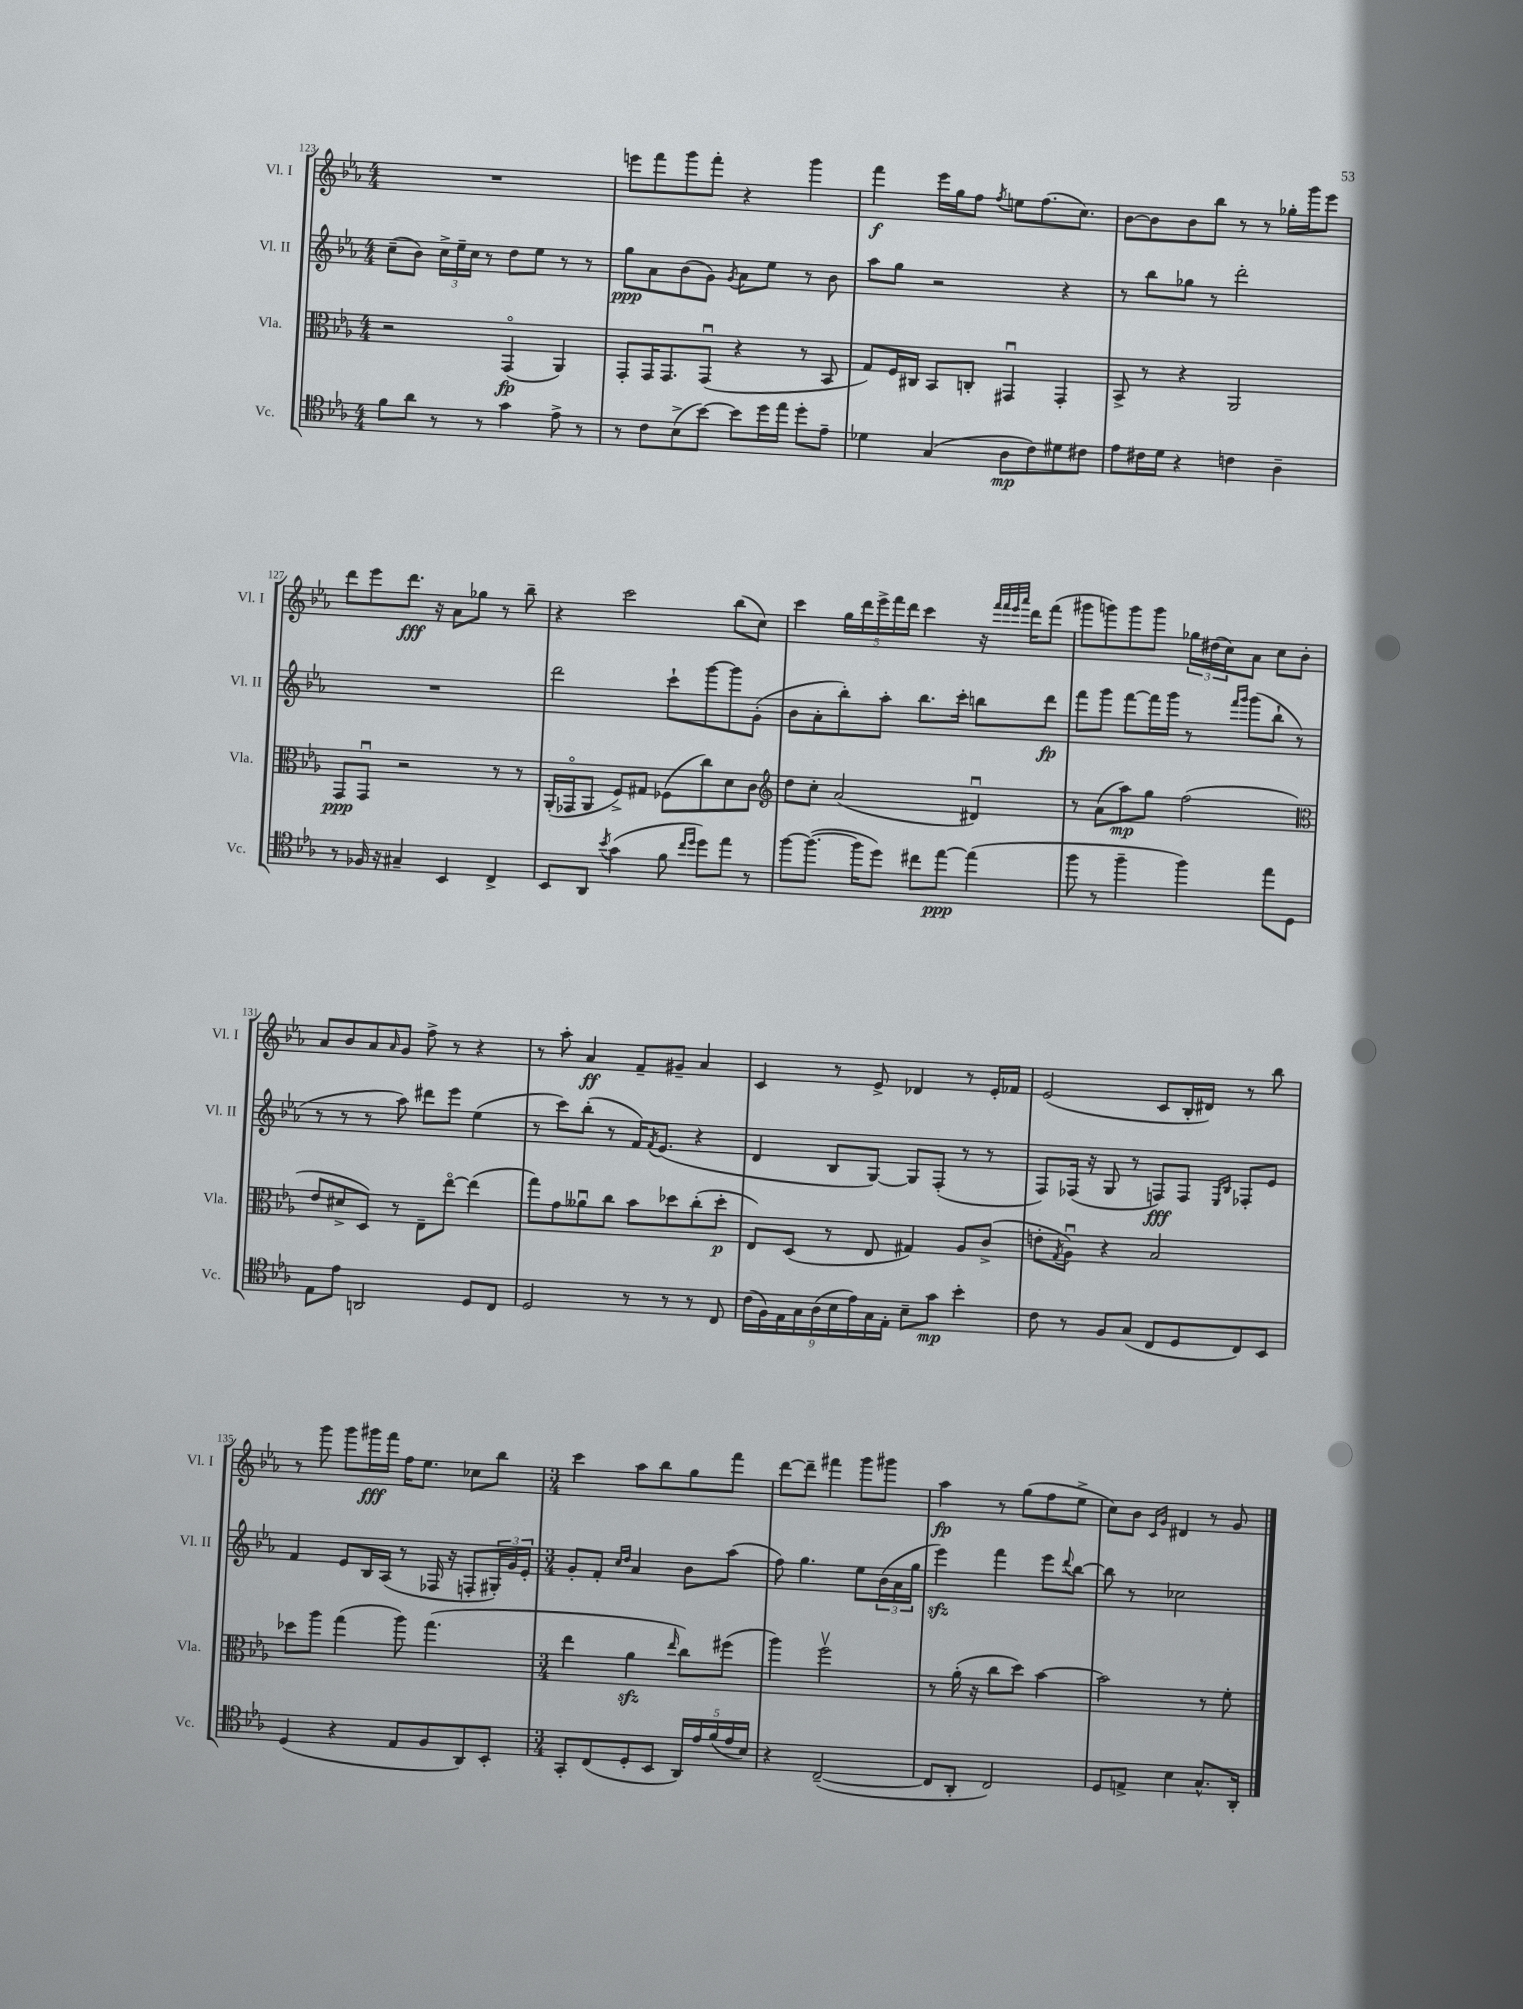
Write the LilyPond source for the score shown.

<<
\new StaffGroup <<
\new Staff = "s0" \with { instrumentName = "Vl. I" shortInstrumentName = "Vl. I" } {
    \clef treble \key ees \major \numericTimeSignature \time 4/4
    R1 |
    e'''8 f'''8 g'''8 f'''8-. r4 g'''4 |
    f'''4\f ees'''16 g''16 f''8 \acciaccatura { f''8 } e''8 f''8.( c''8.) |
    bes'8~ bes'8 bes'8 bes''8 r8 r8 ges''16-. g'''16 ees'''8 |
    d'''8 ees'''8 d'''8.\fff r16 aes'8 ges''8 r8 bes''8-- |
    r4 c'''2 bes''8( c''8) |
    c'''4 \tuplet 5/4 { g''16 d'''16 ees'''16-> f'''16 d'''16 } c'''4 r16 \grace { f'''32 f'''32 ees'''32 aes'''32 } d'''16 f'''8( |
    gis'''8 g'''8) g'''8 g'''8 \tuplet 3/2 { ges''16 dis''16( c''16) } aes'8 c''8 bes'8-. |
    aes'8 bes'8 aes'8 \grace { aes'16 } g'8 f''8-> r8 r4 |
    r8 aes''8-. aes'4\ff f'8-- gis'8-- aes'4 |
    c'4 r8 ees'8-> des'4 r8 ees'16-. fes'16 |
    ees'2( c'8 bes16-. dis'16) r8 bes''8 |
    r8 g'''8 g'''8 gis'''16\fff f'''16 f''16 ees''8. ces''8 bes''8 |
    \numericTimeSignature \time 3/4 c'''4 aes''8 bes''8 g''8 f'''8 |
    d'''8~ d'''8-- fis'''4 g'''8 gis'''8 |
    aes''4\fp r8 g''8( f''8 ees''8-> |
    c''8) bes'8 \grace { c'16 g'16 } dis'4 r8 g'8 \bar "|." |
}
\new Staff = "s1" \with { instrumentName = "Vl. II" shortInstrumentName = "Vl. II" } {
    \clef treble \key ees \major \numericTimeSignature \time 4/4
    c''8--( bes'8) \tuplet 3/2 { c''16-> ees''16-- c''16 } r8 d''8 ees''8 r8 r8 |
    g''8\ppp aes'8 bes'8( g'8) \acciaccatura { g'8 } aes'8 ees''8 r8 bes'8 |
    aes''8 g''8 r2 r4 |
    r8 bes''8 ges''8 r8 d'''2-. |
    R1 |
    d'''2 c'''8-! g'''8~ g'''8 g'8-.( |
    bes'8 aes'8-. bes''8-.) aes''8-. bes''8. c'''16-. b''8 d'''8\fp |
    f'''8 g'''8 f'''8~ f'''16 g'''16 r8 \grace { f'''16 g'''16 } g'''8( bes''8-! r8 |
    r8 r8 r8 aes''8) dis'''8 ees'''8 ees''4( |
    r8 c'''8) bes''8-.( r8 f'16) \acciaccatura { f'8 } ees'8.( r4 |
    d'4 bes8 g8~) g8 f8-.( r8 r8 |
    f8) fes16( r16 g8 r8 f8\fff) f8 \grace { ees16 bes16 } fes8-. ees'8 |
    f'4 ees'8 bes16 aes16( r8 fes16 r16 f8-. \tuplet 3/2 { gis16-.) g'16 ees'16-. } |
    \numericTimeSignature \time 3/4 g'8-. f'8-. \grace { c''16 d''16 } aes'4 bes'8 aes''8( |
    f''8) g''4. ees''8 \tuplet 3/2 { bes'16( aes'16 g''16 } |
    ees'''4\sfz) f'''4 ees'''8 \appoggiatura { d'''8 } bes''8~ |
    bes''8 r8 ces''2 \bar "|." |
}
\new Staff = "s2" \with { instrumentName = "Vla." shortInstrumentName = "Vla." } {
    \clef alto \key ees \major \numericTimeSignature \time 4/4
    r2 g,4\flageolet\fp( aes,4) |
    g,8-. g,16 g,8. g,8\downbow( r4 r8 bes,8 |
    g8) f16 cis16 bes,8 c8-. gis,4\downbow gis,4-. |
    bes,8-> r8 r4 aes,2 |
    g,8\ppp g,8\downbow r2 r8 r8 |
    aes,16-.( ges,16\flageolet aes,8 f8->) gis8 fes8( c''8) d'8 c'8 |
    \clef treble d''8 c''8-. aes'2( dis'4\downbow) |
    r8 aes'8( aes''8\mp) g''8 f''2( |
    \clef alto ees'8 dis'8-> d8) r8 ees8-- ees''8~\flageolet ees''4( |
    g''8) g'8 aeses'8\downbow c''8 bes'8 des''8 c''8-.( des''8-.\p |
    ees8) d8( r8 ees8 gis4) aes8 c'8->( |
    e'8-. \acciaccatura { g8 } aes8\downbow) r4 bes2 |
    des''8 aes''8 g''4( aes''8) g''4.( |
    \numericTimeSignature \time 3/4 ees''4 aes'4\sfz \grace { ees''16 } c''8) fis''8( |
    aes''4) f''2\upbow |
    r8 aes'16-.( r16 c''8 d''8) bes'4~ |
    bes'2 r8 f'8-. \bar "|." |
}
\new Staff = "s3" \with { instrumentName = "Vc." shortInstrumentName = "Vc." } {
    \clef tenor \key ees \major \numericTimeSignature \time 4/4
    f'8 aes'8 r8 r8 g'4 ees'8-> r8 |
    r8 c'8 bes8->( bes'8~) bes'8 d''16 ees''16 d''8-. ees'8-- |
    des'4 g4( aes8\mp c'8) dis'8 cis'8 |
    ees'8 cis'16 d'16 r4 c'4 aes4-- |
    r8 fes16 r16 gis4-- bes,4 c4-> |
    bes,8 aes,8 \acciaccatura { bes'8 } g'4( f'8 \grace { c''16 d''16 } d''8) ees''8 r8 |
    f''8~ f''8.~( f''16 d''8) cis''8 ees''8~\ppp ees''4( |
    f''8 r8 f''4-- f''4) ees''8 d8 |
    ees8 ees'8 a,2 d8 c8 |
    d2 r8 r8 r8 c8 |
    \tuplet 9/8 { c'16( f16) ees16 g16 aes16( bes16 ees'16) g16 ees16-. } bes8-- g'8\mp bes'4-. |
    c'8 r8 f8 g8( c8 d8 c8) bes,8 |
    d4( r4 ees8 f8 aes,8) bes,8-. |
    \numericTimeSignature \time 3/4 g,8-. c8( d8-. bes,8 \tuplet 5/4 { aes,16) ees'16 f'16( ees'16 bes16) } |
    r4 c2~--( |
    c8 aes,8-. c2) |
    d8 e8-> bes4 g8.-^ aes,16-. \bar "|." |
}
>>
>>
\layout { \context { \Score currentBarNumber = #123 } }
